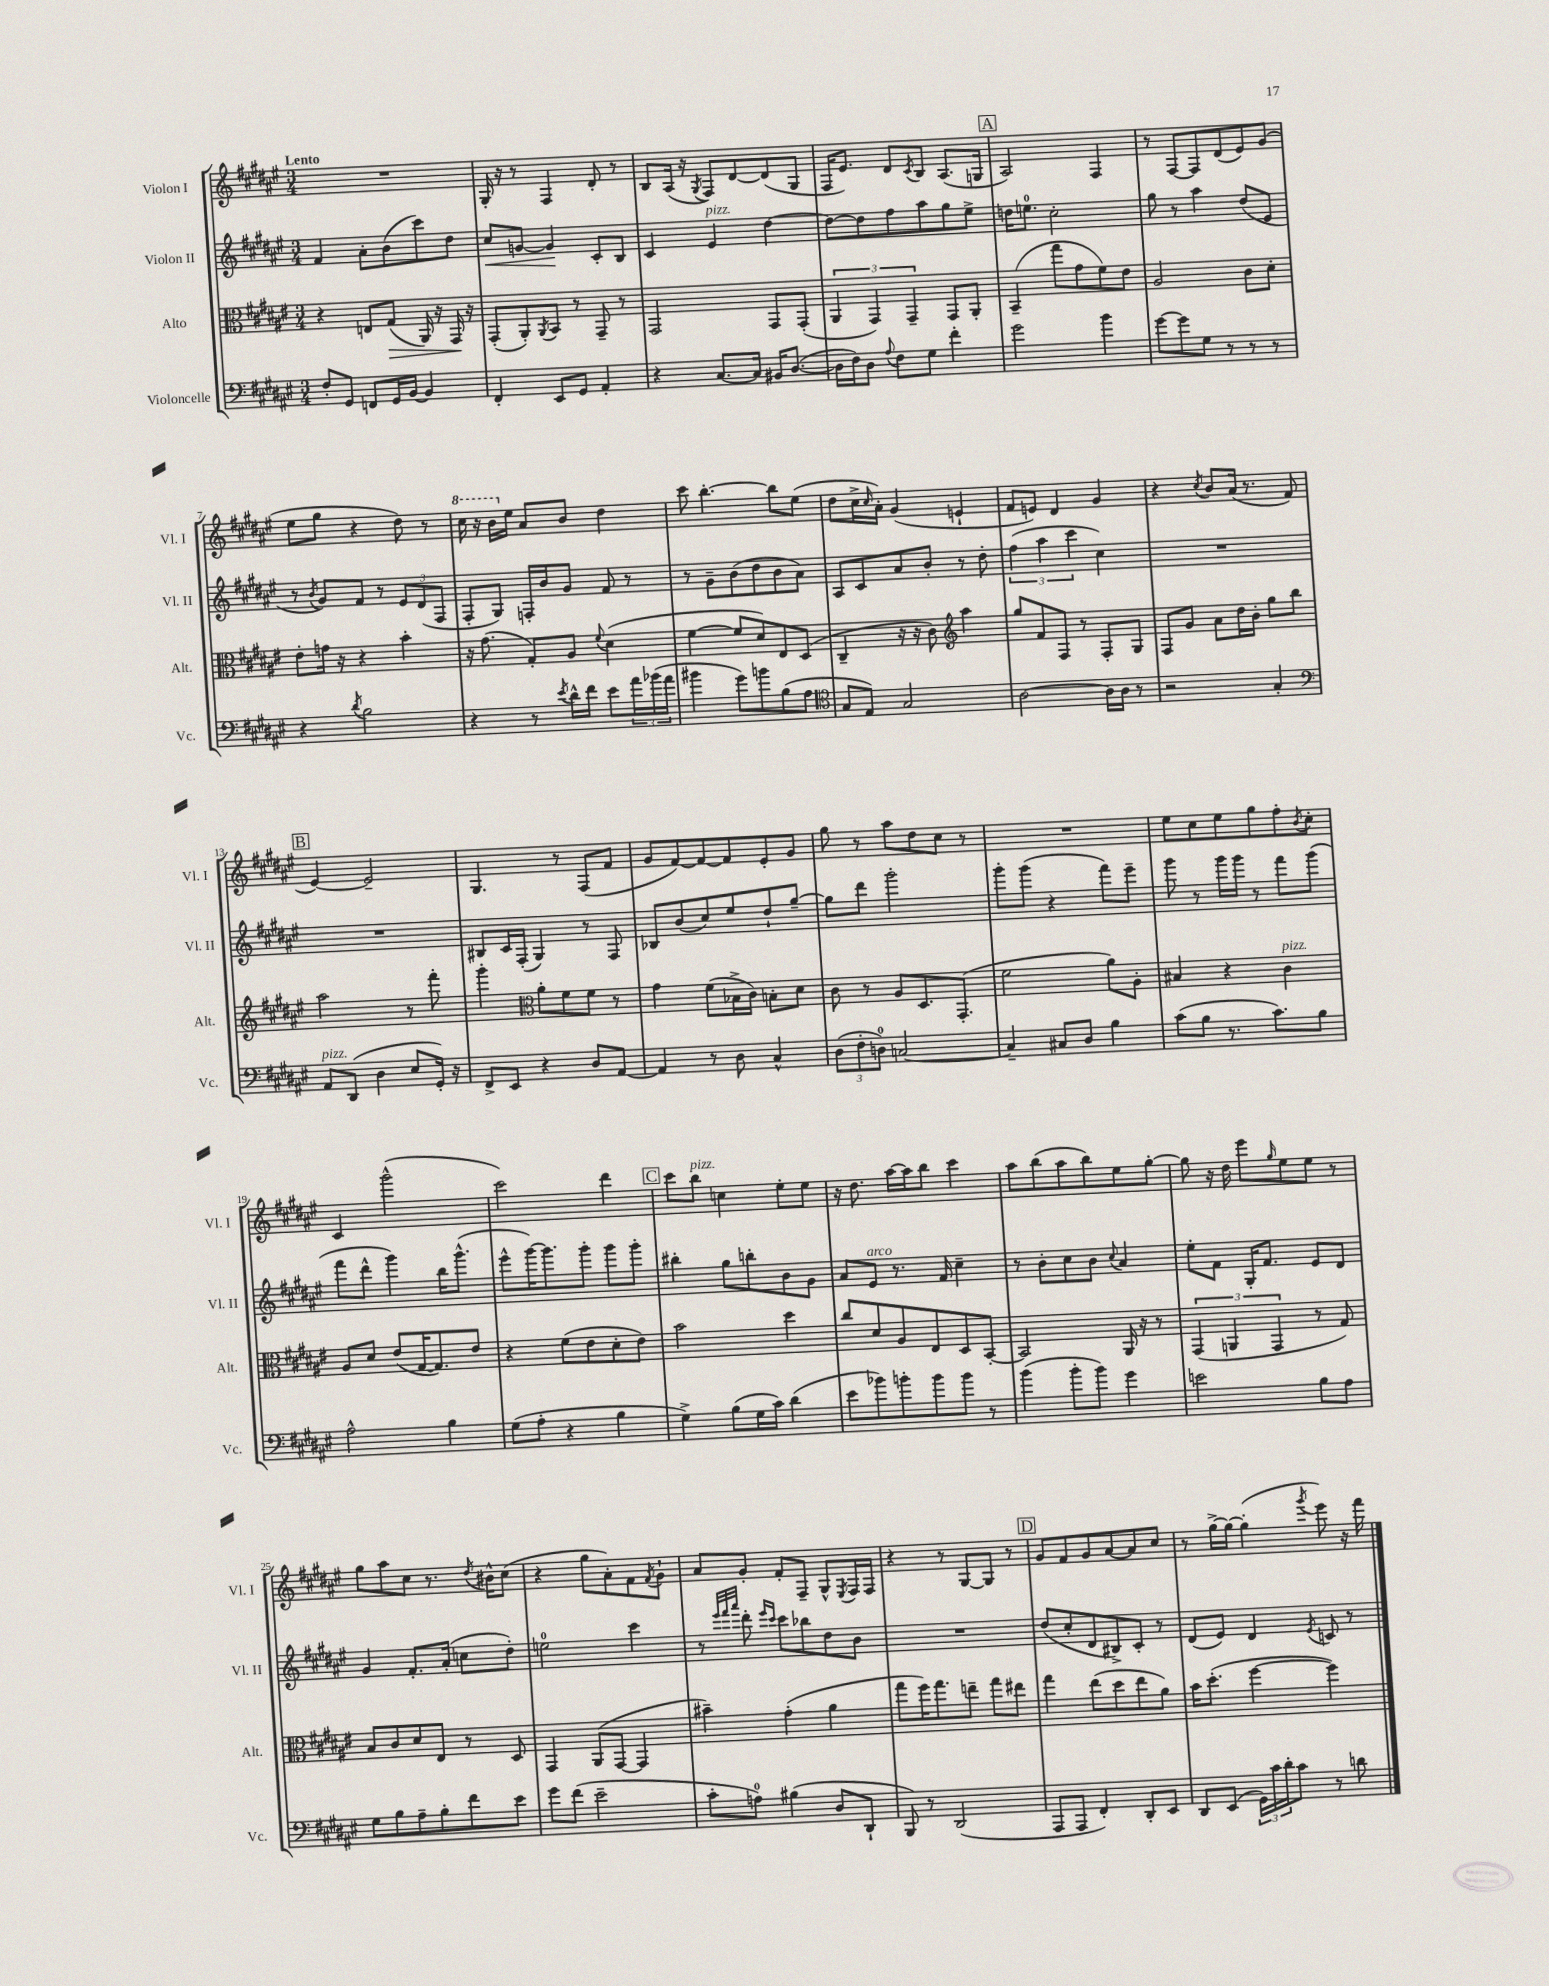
<<
\new StaffGroup <<
\new Staff = "s0" \with { instrumentName = "Violon I" shortInstrumentName = "Vl. I" } {
    \clef treble \key fis \major \numericTimeSignature \time 3/4 \tempo "Lento"
    R2. |
    gis16-. r16 r8 fis4 dis'8-. r8 |
    b8 ais16( r16 \acciaccatura { gis8 } fis8) dis'8~ dis'8( gis8 |
    fis16 eis'8.) dis'8 \acciaccatura { cis'8 } b8 ais8.( g16 |
    \mark \markup { \box "A" } ais2) fis4 |
    r8 fis8~ fis8 dis'8( eis'8) gis'8( |
    eis''8 gis''8 r4 dis''8) r8 |
    \ottava #1 cis'''16 r16 b''16 \ottava #0 eis''16 ais'8 b'8 dis''4 |
    cis'''8 b''4.~-. b''8 eis''8( |
    dis''8 cis''16-> \grace { cis''16 } ais'16-.) gis'4( e'4-! |
    fis'8 e'8) dis'4 gis'4 |
    r4 \acciaccatura { cis''8 } b'8 ais'16( r8. fis'8 |
    \mark \markup { \box "B" } eis'4~) eis'2-- |
    gis4. r8 fis8( fis'8 |
    gis'8 fis'8~) fis'8~ fis'8 eis'8-. gis'8 |
    gis''8 r8 ais''8 dis''8 cis''8 r8 |
    R2. |
    eis''8 cis''8 eis''8 gis''8 fis''8-. \acciaccatura { b'8 } cis''8-. |
    cis'4 gis'''2-^( |
    cis'''2) dis'''4 |
    \mark \markup { \box "C" } cis'''8 b''8^\markup { \italic "pizz." } c''4 eis''8-. eis''8 |
    r16 dis''8. ais''16~ ais''16 b''8 cis'''4 |
    ais''8 b''8( ais''8 b''8) eis''8 gis''8~-. |
    gis''8 r16 dis''16 eis'''8 \grace { gis''16 } eis''8 eis''8 r8 |
    gis''8 ais''8 cis''8 r8. \acciaccatura { dis''8 } bis'16-^ cis''8( |
    r4 gis''8 ais'8-.) fis'8 \acciaccatura { fis'8 } gis'8-! |
    ais'8 gis'8-. fis'8-. fis8-- gis8-^ \acciaccatura { eis8 } fis16 fis16 |
    r4 r8 gis8~ gis8 r8 |
    \mark \markup { \box "D" } gis'8 fis'8 gis'8 ais'8~ ais'8 cis''8 |
    r8 gis''16~-> gis''16~ gis''4-.( \acciaccatura { gis'''8 } eis'''8) r16 fis'''16 \bar "|." |
}
\new Staff = "s1" \with { instrumentName = "Violon II" shortInstrumentName = "Vl. II" } {
    \clef treble \key fis \major \numericTimeSignature \time 3/4
    fis'4 ais'8-. b'8( cis'''8) dis''8 |
    cis''8\< g'8~ g'4\! cis'8-. b8 |
    cis'4 eis'4^\markup { \italic "pizz." } dis''4~ |
    dis''8~ dis''8 fis''8 ais''8 gis''8 eis''8-> |
    \mark \markup { \box "A" } d''16 e''8.-0 cis''2-. |
    gis''8 r8 ais''4 dis''8( eis'8 |
    r8 \acciaccatura { b'8 } gis'8) fis'8 r8 \tuplet 3/2 { eis'8 dis'8( fis8 } |
    fis8-. gis8) f16-. b'16 gis'8 fis'8 r8 |
    r8 gis'8-- b'8( dis''8 b'8 ais'8) |
    ais8 cis'8 ais'8 b'8-. r8 dis''8-. |
    \tuplet 3/2 { fis''4( ais''4 cis'''4 } cis''4) |
    R2. |
    \mark \markup { \box "B" } R2. |
    bis8 cis'16 fis16-.( gis4) r8 fis8 |
    bes8 b'8( cis''8) eis''8 dis''8-! gis''8~-- |
    gis''8 dis'''8 gis'''2-. |
    gis'''8-. gis'''8( r4 fis'''8) eis'''8-- |
    gis'''8 r8 gis'''16 gis'''16 r8 fis'''8 gis'''8( |
    fis'''8 dis'''8-^ gis'''4) b''16 gis'''8.-^( |
    eis'''8-^ gis'''16~) gis'''8. gis'''8-. gis'''8 gis'''8-. |
    \mark \markup { \box "C" } bis''4-. gis''8 b''8-. b'8 gis'8 |
    ais'8 eis'8^\markup { \italic "arco" } r8. fis'16 cis''4-- |
    r8 b'8-. cis''8 b'8 \appoggiatura { cis''8 } ais'4 |
    eis''8-. fis'8 gis16-. fis'8. eis'8 dis'8 |
    gis'4 fis'8.-. ais'16-.( c''8 dis''8-.) |
    e''2-0 cis'''4 |
    r8 \grace { eis'''32 fis'''32 ais'''32 } dis'''8-. \grace { eis'''16 cis'''16 } cis'''8 bes''8 dis''8 b'8 |
    R2. |
    \mark \markup { \box "D" } dis''8( cis''8-. dis'8 bis8->) cis'8-. r8 |
    dis'8( eis'8) dis'4 \acciaccatura { eis'8 } c'8 r8 \bar "|." |
}
\new Staff = "s2" \with { instrumentName = "Alto" shortInstrumentName = "Alt." } {
    \clef alto \key fis \major \numericTimeSignature \time 3/4
    r4 e8 gis8\>( ais,16) r16 gis,16\! r16 |
    gis,8-.( ais,8-.) \acciaccatura { ais,8 } b,8 r8 gis,8-- r8 |
    gis,2 gis,8 gis,8-.( |
    \tuplet 3/2 { ais,4 gis,4) gis,4-- } gis,8 ais,8-. |
    \mark \markup { \box "A" } b,4--( gis''8 gis'8 fis'8) eis'8 |
    ais2 cis'8 dis'8-. |
    eis'8-. g'16 r16 r4 b'4-. |
    r16 gis'8.( gis8-.) ais8 \appoggiatura { fis'8 } dis'4( |
    fis'4~ fis'8 dis'8) eis8 dis8( |
    cis4-- r16 r16 cis'8) \clef treble ais''4 |
    gis''8 fis'8 fis8 r8 fis8-. gis8 |
    fis8 gis'8 ais'8 dis''16 b'16-. gis''8 b''8 |
    \mark \markup { \box "B" } ais''2 r8 fis'''8-. |
    gis'''4-. \clef alto ais'8-. fis'8 fis'8 r8 |
    gis'4 fis'8( bes16-> cis'16) b8-. dis'8 |
    cis'8 r8 ais8 dis8. gis,8.-.( |
    fis'2 ais'8) ais8-. |
    bis4 r4 cis'4^\markup { \italic "pizz." } |
    ais8 dis'8 eis'8( gis16~ gis8.) eis'8 |
    r4 fis'8( eis'8 dis'8-. eis'8) |
    \mark \markup { \box "C" } b'2 dis''4 |
    cis''8 dis'8 ais8 eis8 dis8 b,8~-. |
    b,2 ais,16 r16 r8 |
    \tuplet 3/2 { gis,4( a,4 gis,4 } r8 gis8) |
    b8 cis'8 dis'8 eis8 r8 dis8 |
    gis,4 ais,8( gis,8~ gis,4 |
    bis'4--) gis'4-.( ais'4 |
    gis''8 fis''16) gis''8. e''8-- gis''8 eis''8 |
    \mark \markup { \box "D" } gis''4 eis''8( dis''8 eis''8 ais'8) |
    b'16 dis''8.-.( fis''4~ fis''4) \bar "|." |
}
\new Staff = "s3" \with { instrumentName = "Violoncelle" shortInstrumentName = "Vc." } {
    \clef bass \key fis \major \numericTimeSignature \time 3/4
    fis8-. gis,8 f,8 gis,16 b,16~ b,4 |
    fis,4-. eis,8 gis,8 ais,4-. |
    r4 cis8.~ cis16 bis,16 dis8.~( |
    dis16 fis16) dis8 \appoggiatura { ais8 } fis8 gis8 fis'4-. |
    \mark \markup { \box "A" } gis'2 b'4 |
    gis'8~ gis'8 gis8 r8 r8 r8 |
    r4 \acciaccatura { dis'8 } b2 |
    r4 r8 \acciaccatura { eis'8 } dis'16-^ fis'16 eis'8 \tuplet 3/2 { ais'16 bes'16( ais'16 } |
    bis'4 gis'8) b'8 b8( ais8 |
    \clef tenor gis8 eis8) gis2 |
    ais2~ ais16 ais16 r8 |
    r2 gis4-. |
    \mark \markup { \box "B" } \clef bass ais,8^\markup { \italic "pizz." } dis,8( dis4 eis8 gis,16-.) r16 |
    fis,8-> eis,8 r4 dis8 ais,8~ |
    ais,4 r8 dis8 cis4-^ |
    \tuplet 3/2 { dis8( fis8-. d8-0) } c2~ |
    c4-- cis8 dis8 b4 |
    cis'8( b8 r8. cis'8.) b8 |
    ais2-^ b4 |
    gis8( ais8-. r4 b4 |
    \mark \markup { \box "C" } gis4->) b8( gis16 cis'16) dis'4( |
    eis'8 bes'8) b'8-. b'8 b'8 r8 |
    b'4( b'8-. b'8) gis'4 |
    e'2 b8 ais8 |
    gis8 b8 ais8-- b8-. fis'8 eis'8 |
    gis'8 fis'8( eis'2-- |
    cis'8-. a8-0) bis4( dis8 dis,8-! |
    b,,8) r8 dis,2( |
    \mark \markup { \box "D" } ais,,8 ais,,8 fis,4-.) dis,8-. eis,8 |
    dis,8 eis,8( \tuplet 3/2 { gis,16) cis'16 dis'16-. } cis'8 r8 d'8 \bar "|." |
}
>>
>>
